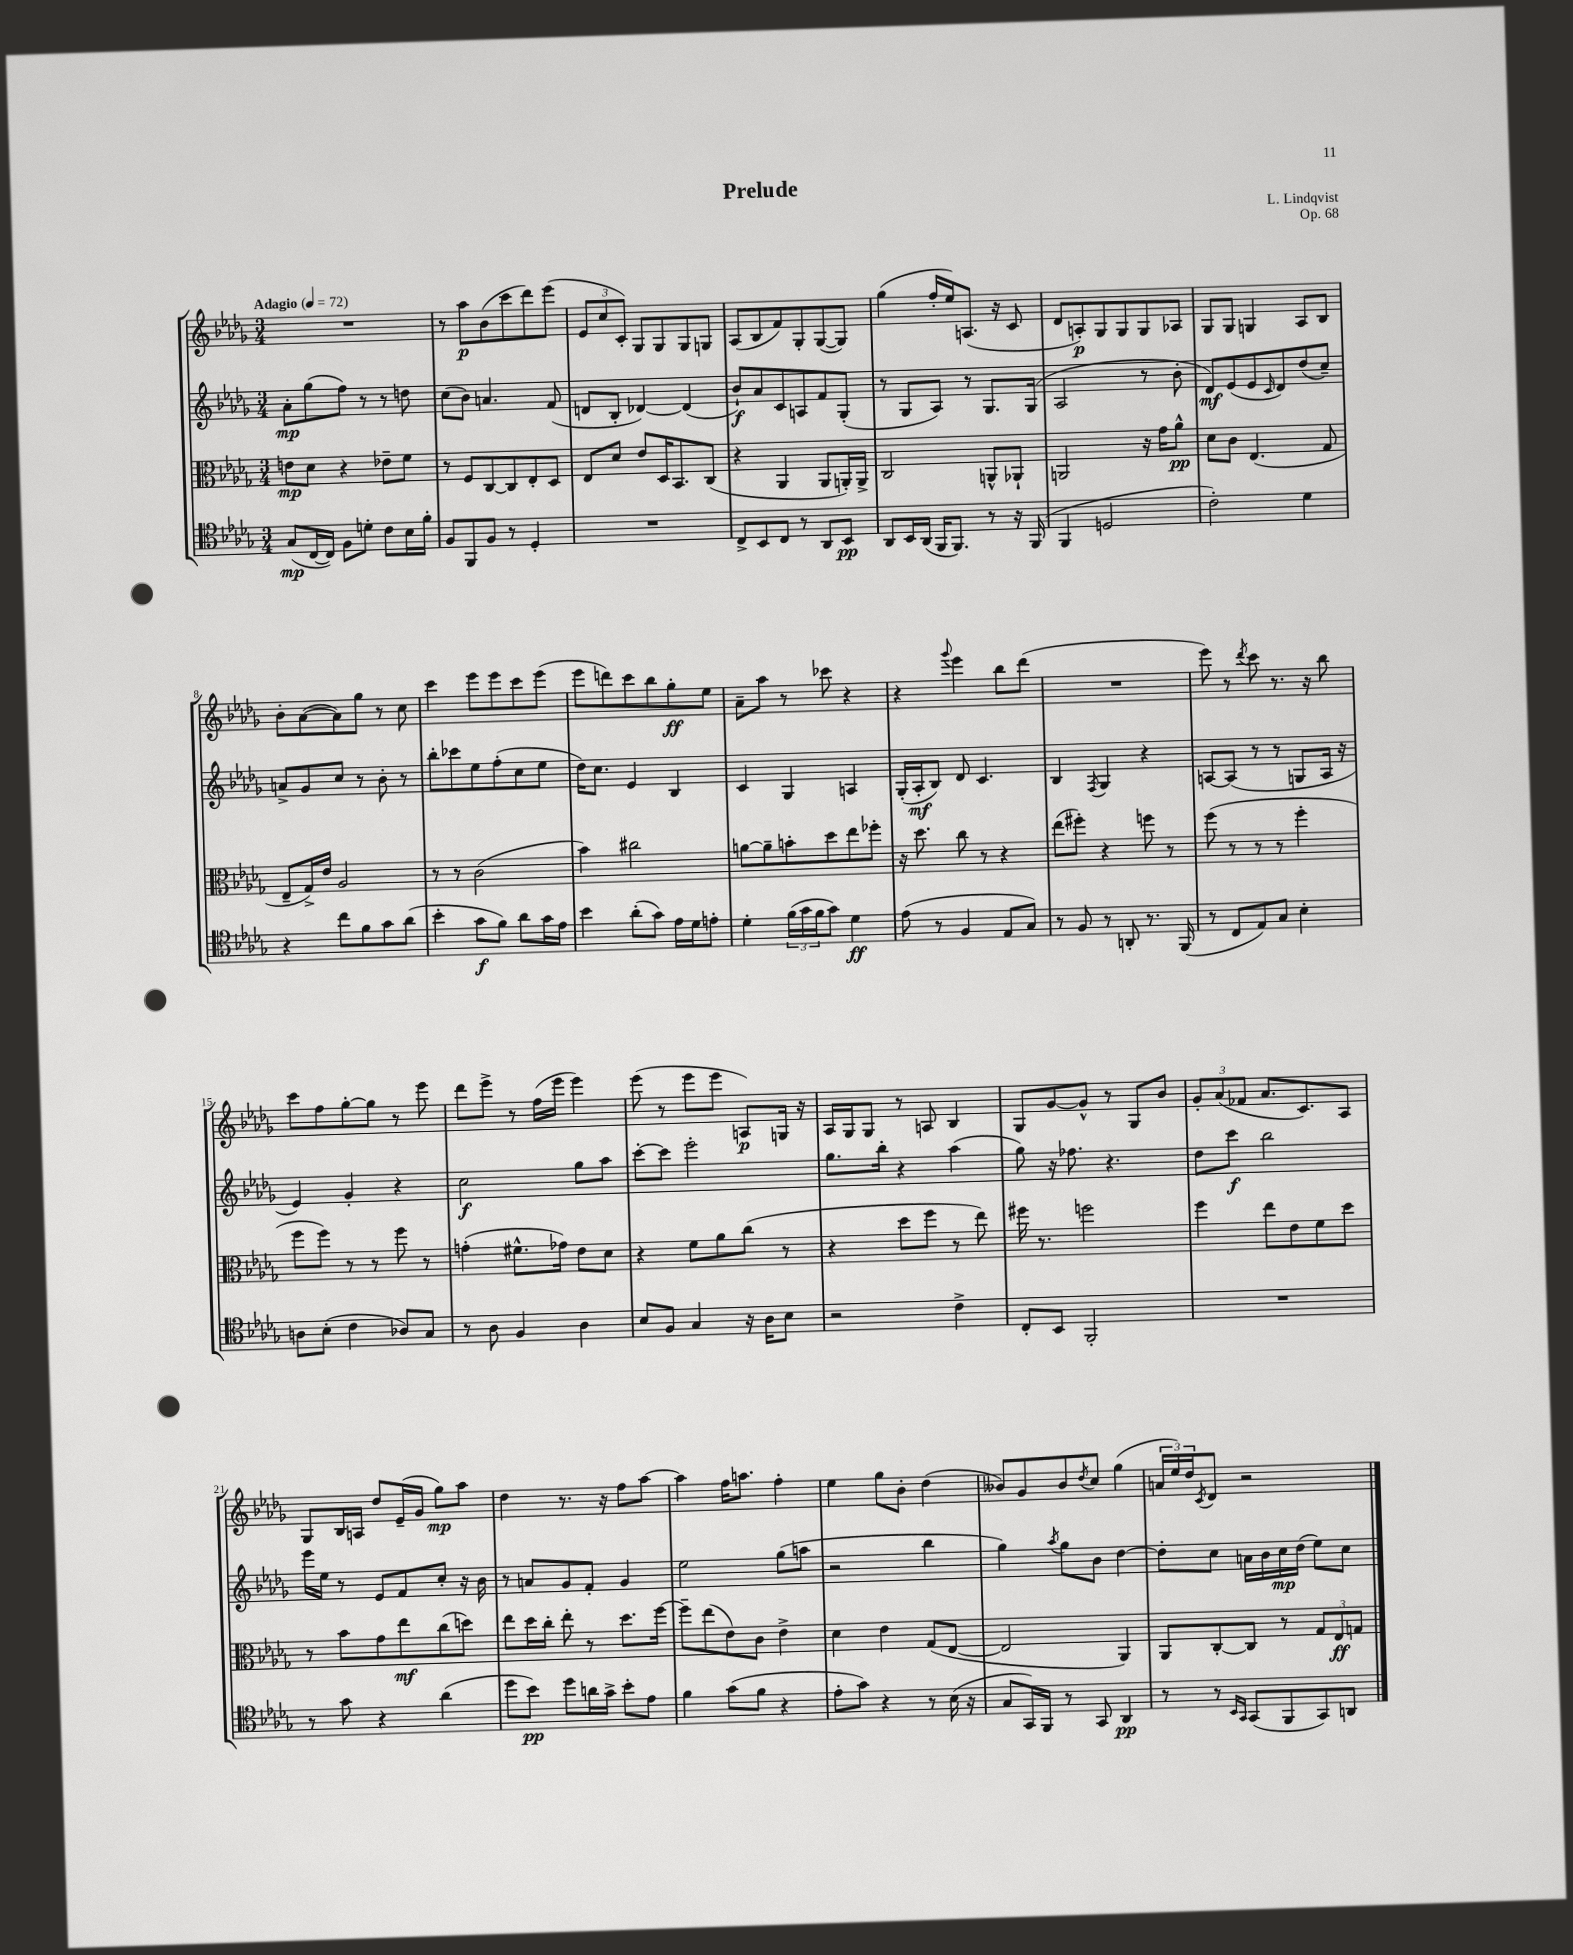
\header { title = "Prelude" composer = "L. Lindqvist" opus = "Op. 68" }
<<
\new StaffGroup <<
\new Staff = "s0" {
    \clef treble \key des \major \numericTimeSignature \time 3/4 \tempo "Adagio" 4 = 72
    R2. |
    r8 aes''8\p bes'8( c'''8 des'''8) ees'''8( |
    \tuplet 3/2 { ees'8 c''8 c'8-.) } ges8 ges8 ges8 g8 |
    aes8( bes8 f'8) ges8-. ges8~( ges8) |
    ges''4( f''16-. ees''16) a8.( r16 c'8 |
    des'8 a8-.\p) ges8 ges8 ges8 aes8 |
    ges8 ges8 g4 aes8 bes8 |
    bes'8-. aes'8~( aes'8) ges''8 r8 c''8 |
    c'''4 ees'''8 ees'''8 c'''8 ees'''8( |
    ees'''8 d'''8) c'''8 bes''8 ges''8-.\ff ees''8 |
    aes'8-- aes''8 r8 ces'''8 r4 |
    r4 \appoggiatura { ges'''8 } ees'''4 bes''8 des'''8( |
    R2. |
    ees'''8) r8 \acciaccatura { des'''8 } c'''8 r8. r16 bes''8 |
    c'''8 f''8 ges''8~-. ges''8 r8 ees'''8 |
    des'''8 ees'''8-> r8 f''16( ees'''16 ees'''4) |
    ees'''8( r8 ees'''8 ees'''8 a8\p) g16 r16 |
    aes16 ges16 ges8 r8 a8 bes4 |
    ges8 ges'8~ ges'8-^ r8 ges8 bes'8 |
    \tuplet 3/2 { ges'8-. aes'8( fes'8 } aes'8. c'8.) aes8 |
    ges8 bes16 a16 des''8 ees'16--( ges'16 ges''8\mp) aes''8 |
    des''4 r8. r16 f''8 aes''8~ |
    aes''4 f''16 a''8. f''4-. |
    ees''4 ges''8 bes'8-. des''4( |
    beses'8) ges'8 beses'8 \acciaccatura { des''8 } c''8 ges''4( |
    \tuplet 3/2 { a'16 ees''16) des''16 } \acciaccatura { c'8 } des'8 r2 \bar "|." |
}
\new Staff = "s1" {
    \clef treble \key des \major \numericTimeSignature \time 3/4
    aes'8-.\mp ges''8( f''8) r8 r8 d''8 |
    c''8( bes'8) a'4. f'8( |
    d'8 bes8-. des'4~) des'4( |
    bes'8-!\f) aes'8 c'8 a8 f'8 ges8-.( |
    r8 ges8 aes8) r8 ges8. ges16( |
    aes2 r8 bes'8-. |
    des'8\mf) ees'8( ees'8 \grace { c'16 } des'8) des''8( c''8--) |
    a'8-> ges'8 c''8 r8 bes'8-. r8 |
    bes''8-. ces'''8 ees''8 f''8-.( c''8 ees''8 |
    des''16) c''8. ees'4 bes4 |
    c'4 ges4 a4 |
    ges16-.( aes16-.\mf bes8) des'8 c'4. |
    bes4 \acciaccatura { f8 } ges4 r4 |
    a8~ a8( r8 r8 g8 a16 r16 |
    ees'4) ges'4-. r4 |
    c''2\f ges''8 aes''8 |
    c'''8~-. c'''8 ees'''2-. |
    ges''8. bes''16-. r4 aes''4( |
    ges''8) r16 fes''8. r4. |
    des''8 c'''8\f bes''2 |
    ees'''16 ees''16 r8 ees'8 f'8 c''8-. r16 bes'16 |
    r8 a'8 ges'8 f'8-. ges'4 |
    ees''2 ges''8( a''8 |
    r2 bes''4 |
    ges''4) \acciaccatura { aes''8 } ges''8 bes'8 des''4~ |
    des''8-. c''8 a'16 bes'16 c''16\mp des''16( ees''8) c''8 \bar "|." |
}
\new Staff = "s2" {
    \clef alto \key des \major \numericTimeSignature \time 3/4
    e'8\mp des'8 r4 ees'8-- f'8 |
    r8 f8 c8~ c8 ees8-. des8 |
    ees8 des'8 ees'8 des16 bes,8. c8( |
    r4 aes,4 aes,8 a,16-.) a,16-> |
    c2 a,8-^ aes,8-! |
    a,2 r16 ges'16 aes'8-^\pp |
    des'8 c'8 ees4.( ges8 |
    ees8-- ges16->) ees'16 aes2 |
    r8 r8 c'2( |
    bes'4) cis''2 |
    a'8~ a'8-- b'8-. des''8 ees''8 fes''8-. |
    r16 des''8. c''8 r8 r4 |
    ees''8( fis''8-.) r4 f''8 r8 |
    f''8( r8 r8 r8 f''4-. |
    f''8 f''8) r8 r8 f''8 r8 |
    g'4-.( fis'8.-^ ges'16) ees'8 des'8 |
    r4 f'8 aes'8 c''8( r8 |
    r4 des''8 f''8 r8 ees''8) |
    fis''16 r8. f''2 |
    f''4 ees''8 ees'8 f'8 des''8 |
    r8 bes'8 ges'8 ees''8\mf c''8( d''8) |
    ees''8 des''16 c''16-. ees''8-. r8 des''8. f''16~ |
    f''8-- ees''8( ees'8) c'8 ees'4-> |
    des'4 ees'4 ges8( ees8~ |
    ees2 aes,4) |
    aes,8 c8~-. c8 r8 \tuplet 3/2 { ges8 ees8\ff g8 } \bar "|." |
}
\new Staff = "s3" {
    \clef tenor \key des \major \numericTimeSignature \time 3/4
    ges8\mp( c16~ c16) f8 d'8-. c'8 bes16 f'16-. |
    f8 f,8 f8 r8 des4-. |
    R2. |
    c8-> bes,8 c8 r8 aes,8 bes,8\pp |
    aes,8 bes,16 aes,16( f,16 f,8.) r8 r16 f,16( |
    f,4 d2 |
    c'2-.) des'4 |
    r4 c''8 f'8 ges'8 aes'8( |
    bes'4-. ges'8\f f'8) aes'8 ges'16 ees'16 |
    bes'4 aes'8-.( ges'8) ees'16 des'16 e'8-. |
    des'4-. \tuplet 3/2 { f'16( ges'16 f'16 } ges'8) des'4\ff |
    ees'8( r8 f4 ees8 ges8) |
    r8 f8 r8 a,8-. r8. f,16( |
    r8 c8 ees8) ges8 bes4-. |
    a8 bes8-.( c'4 aes8) ges8 |
    r8 aes8 f4 aes4 |
    bes8 f8 ges4 r16 aes16 bes8 |
    r2 c'4-> |
    c8-. bes,8 f,2-. |
    R2. |
    r8 ges'8 r4 aes'4( |
    des''8 bes'8\pp) des''8 a'16 ges'16-> bes'8-. ees'8 |
    f'4 ges'8( f'8 r4 |
    ees'8-. ges'8) r4 r8 bes16( r16 |
    ges8 ges,16) f,16 r8 ges,8 aes,4\pp |
    r8 r8 \grace { bes,16 ges,16 } ges,8( f,8 ges,8) a,8 \bar "|." |
}
>>
>>
